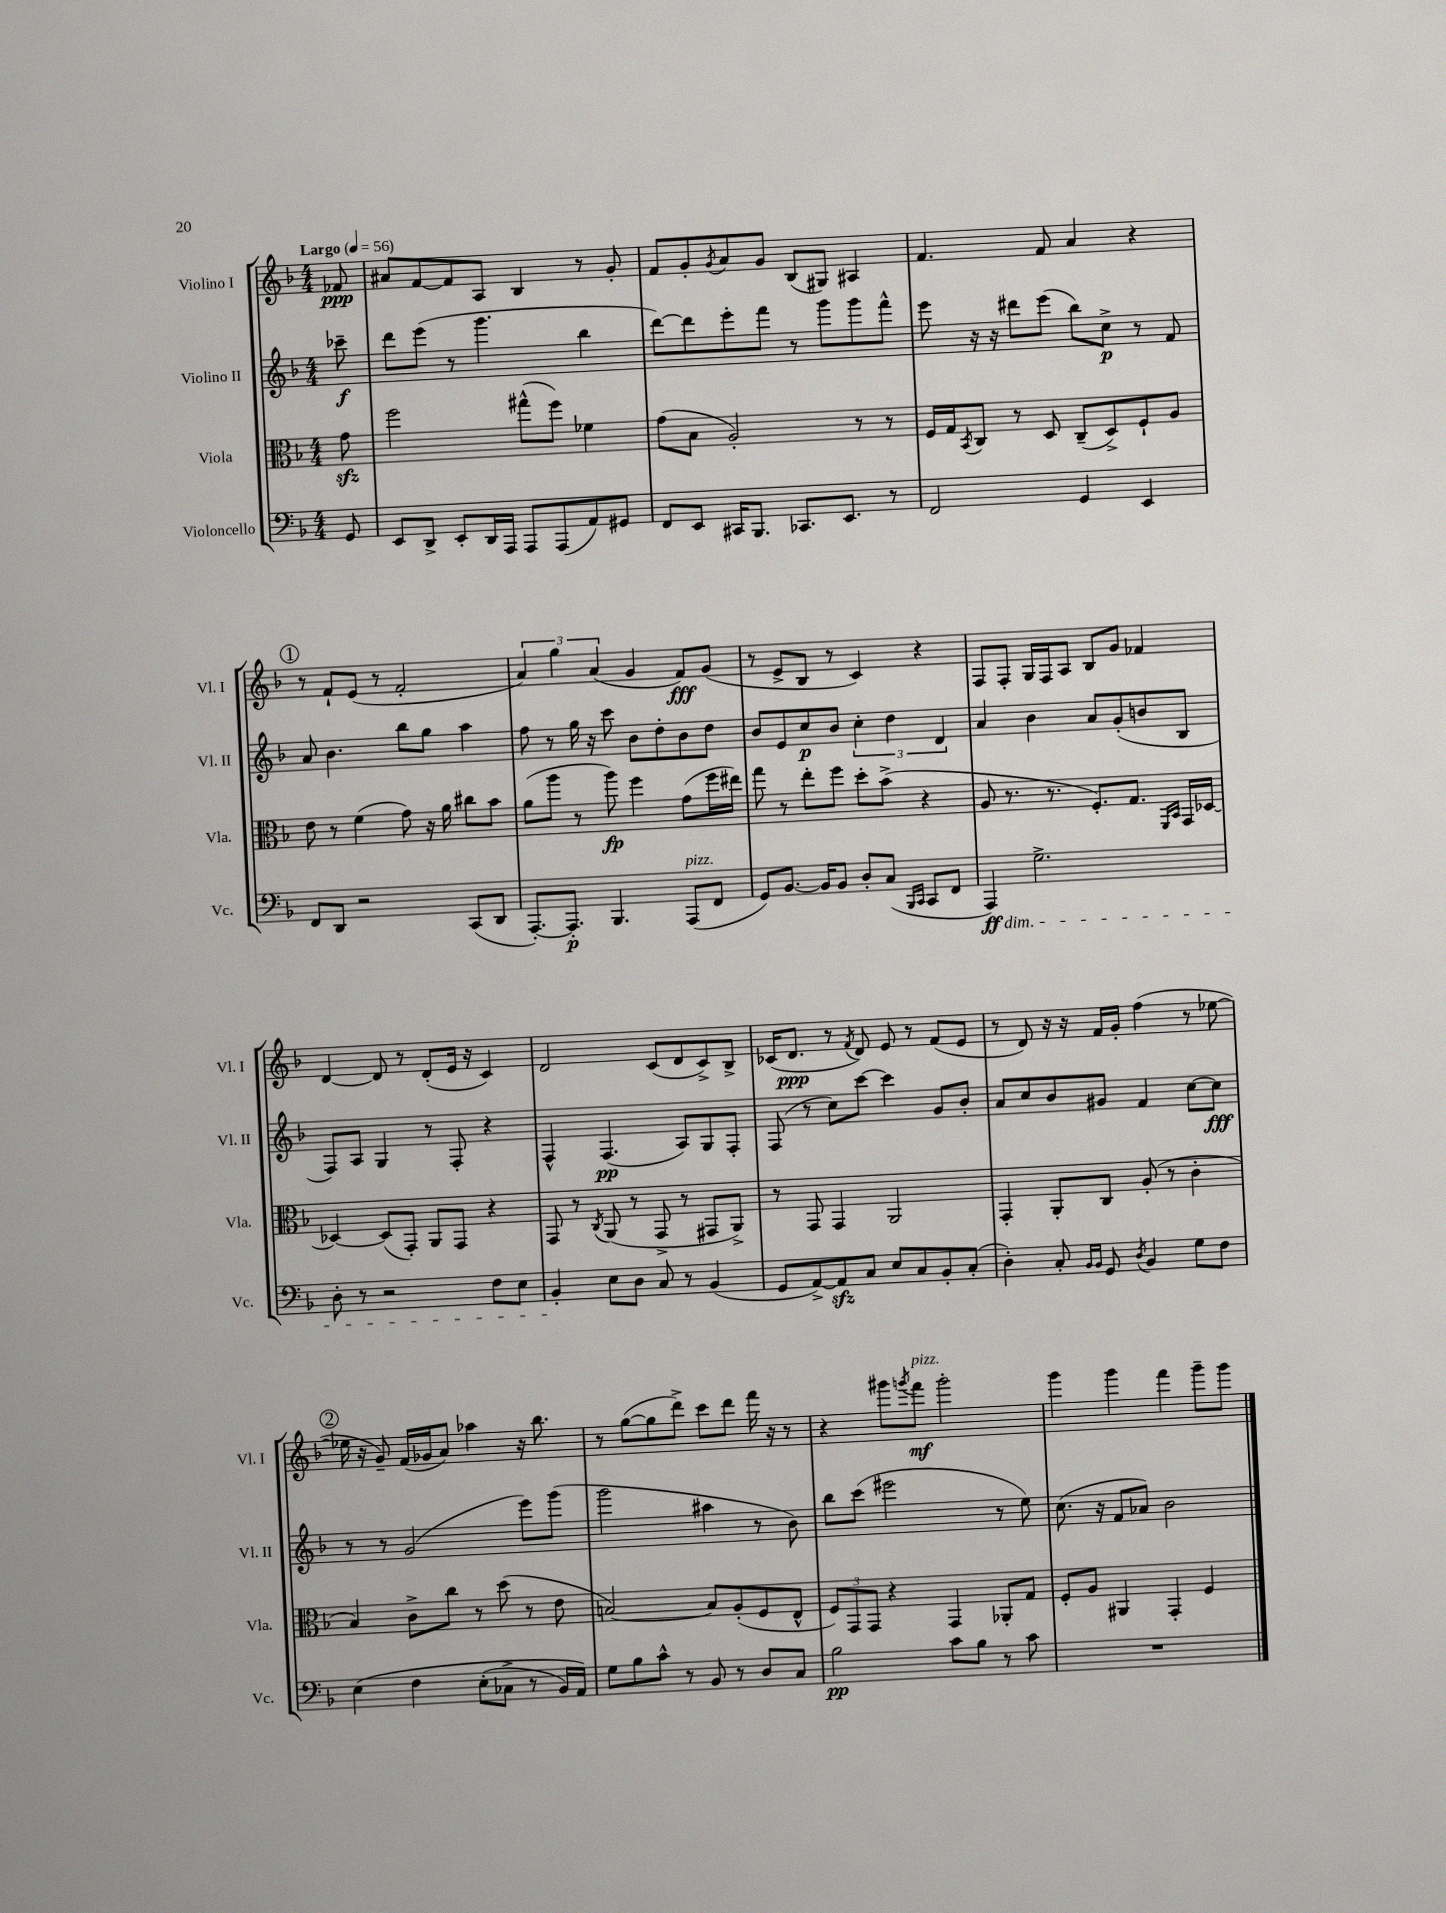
<<
\new StaffGroup <<
\new Staff = "s0" \with { instrumentName = "Violino I" shortInstrumentName = "Vl. I" } {
    \clef treble \key f \major \numericTimeSignature \time 4/4 \partial 8 \tempo "Largo" 4 = 56
    fes'8\ppp |
    ais'8 f'8~ f'8 a8 bes4 r8 g'8-. |
    f'8 g'8-. \acciaccatura { g'8 } a'8 g'8 bes8( gis8) ais4 |
    f'4. f'8 a'4 r4 |
    \mark \markup { \circle "1" } r8 f'8-! e'8( r8 f'2-. |
    \tuplet 3/2 { a'4) g''4 a'4( } g'4 f'8\fff) g'8( |
    r8 e'8-> bes8 r8 c'4) r4 |
    f8 f8-. g16 f16 a8 bes8 g'8 fes'4 |
    d'4~ d'8 r8 d'8-.( e'16 r16 c'4) |
    d'2 c'8( d'8 c'8->) bes8-> |
    ces'16( d'8.\ppp r8 \acciaccatura { f'8 } d'8) e'8 r8 f'8( e'8 |
    r8 d'8) r16 r16 f'16 g'16-. f''4( r8 ees''8~ |
    \mark \markup { \circle "2" } ees''16 r16 g'8--) f'16( ges'16 a'8) aes''4 r16 bes''8. |
    r8 g''8~( g''8 d'''8->) c'''8 d'''8 f'''16 r16 r8 |
    r4 gis'''8 \acciaccatura { g'''8 } f'''8\mf^\markup { \italic "pizz." } g'''2-. |
    g'''4 g'''4 f'''4 g'''8-- g'''8 \bar "|." |
}
\new Staff = "s1" \with { instrumentName = "Violino II" shortInstrumentName = "Vl. II" } {
    \clef treble \key f \major \numericTimeSignature \time 4/4 \partial 8
    ces'''8--\f |
    d'''8 e'''8( r8 g'''4. bes''4 |
    d'''8~) d'''8 e'''8-. f'''8 r8 g'''8 g'''8 f'''8-^ |
    e'''8 r16 r16 dis'''8 e'''8( bes''8) c''8->\p r8 f'8 |
    \mark \markup { \circle "1" } a'8 bes'4. bes''8 g''8 a''4 |
    f''8 r8 g''16 r16 c'''8 bes'8 d''8-. bes'8 d''8 |
    bes'8 e'8 c''8\p bes'8 \tuplet 3/2 { c''4-. d''4 d'4 } |
    a'4 bes'4 a'8 g'8-.( b'8 bes8 |
    f8) a8 g4 r8 f8-. r4 |
    f4-^ f4.\pp( a8) g8 f8-. |
    f8( r8 c''8) c'''8~ c'''4 g'8 bes'8-. |
    a'8 c''8 bes'8 gis'8 f'4 c''8~ c''8\fff |
    \mark \markup { \circle "2" } r8 r8 g'2( e'''8) g'''8( |
    g'''2 ais''4 r8 bes'8) |
    bes''8 c'''8( eis'''2 r8 e''8) |
    c''8.( r16 f'8 aes'8) bes'2 \bar "|." |
}
\new Staff = "s2" \with { instrumentName = "Viola" shortInstrumentName = "Vla." } {
    \clef alto \key f \major \numericTimeSignature \time 4/4 \partial 8
    g'8\sfz |
    f''2 gis''8-^( f''8) fes'4 |
    g'8( bes8 a2-.) r8 r8 |
    f16 g16 \acciaccatura { bes,8 } c8 r8 d8 c8--( d8->) f8-! a8 |
    \mark \markup { \circle "1" } e'8 r8 f'4( g'8) r16 a'16 cis''8 bes'8 |
    a'8( a''8 r8 a''8\fp) f''4 g'8( f''16 eis''16) |
    g''8 r8 e''8-. f''8 d''8-. bes'8->( r4 |
    a8 r8. r8. f8.-.) g8. \grace { f,16 bes,16 } g,16 des16~ |
    des4~ des8( g,8-.) a,8 g,8 r4 |
    g,8 r8 \acciaccatura { c8 } a,8( r8 g,8-> r8 gis,8 a,8->) |
    r8 g,8 g,4 a,2 |
    g,4-. a,8-. c8 a8-.( r8 c'4-. |
    \mark \markup { \circle "2" } bes4) c'8-> c''8 r8 d''8( r8 e'8 |
    b2~) b8 a8-.( f8 e8-^ |
    \tuplet 3/2 { f8) g,8 g,8 } r4 g,4 aes,8-. g8 |
    f8-. a8 ais,4 g,4-. f4 \bar "|." |
}
\new Staff = "s3" \with { instrumentName = "Violoncello" shortInstrumentName = "Vc." } {
    \clef bass \key f \major \numericTimeSignature \time 4/4 \partial 8
    g,8 |
    e,8 d,8-> e,8-. d,16 a,,16 a,,8 a,,8( a,8) gis,8 |
    f,8 e,8 cis,16 bes,,8. ces,8. e,8. r8 |
    f,2 g,4 e,4 |
    \mark \markup { \circle "1" } f,8 d,8 r2 c,8( d,8 |
    a,,8.~-.) a,,8.-.\p bes,,4. a,,8^\markup { \italic "pizz." }( f,8 |
    g,8) bes,8.~ bes,16 bes,8 d8-. c8( \grace { bes,,16 c,16 } c,8 f,8 |
    a,,4\ff\dim) g2.-> |
    d8-. r8 r2 f8 e8 |
    bes,4-.\! e8 d8 c8 r8 bes,4( |
    g,8 a,8~->) a,8\sfz c8 e8 c8 bes,8-. c8-.( |
    d4-.) c8-. \grace { bes,16 bes,16 } g,8 \acciaccatura { d8 } bes,4 g8 f8 |
    \mark \markup { \circle "2" } e4\( f4 e8-.( ces8-> r8 bes,16) a,16\) |
    g8 bes8 c'8-^ r8 bes,8 r8 d8 c8 |
    bes2\pp c'8 bes8 r8 c'8 |
    R1 \bar "|." |
}
>>
>>
\layout { \context { \Score \remove "Bar_number_engraver" } }
